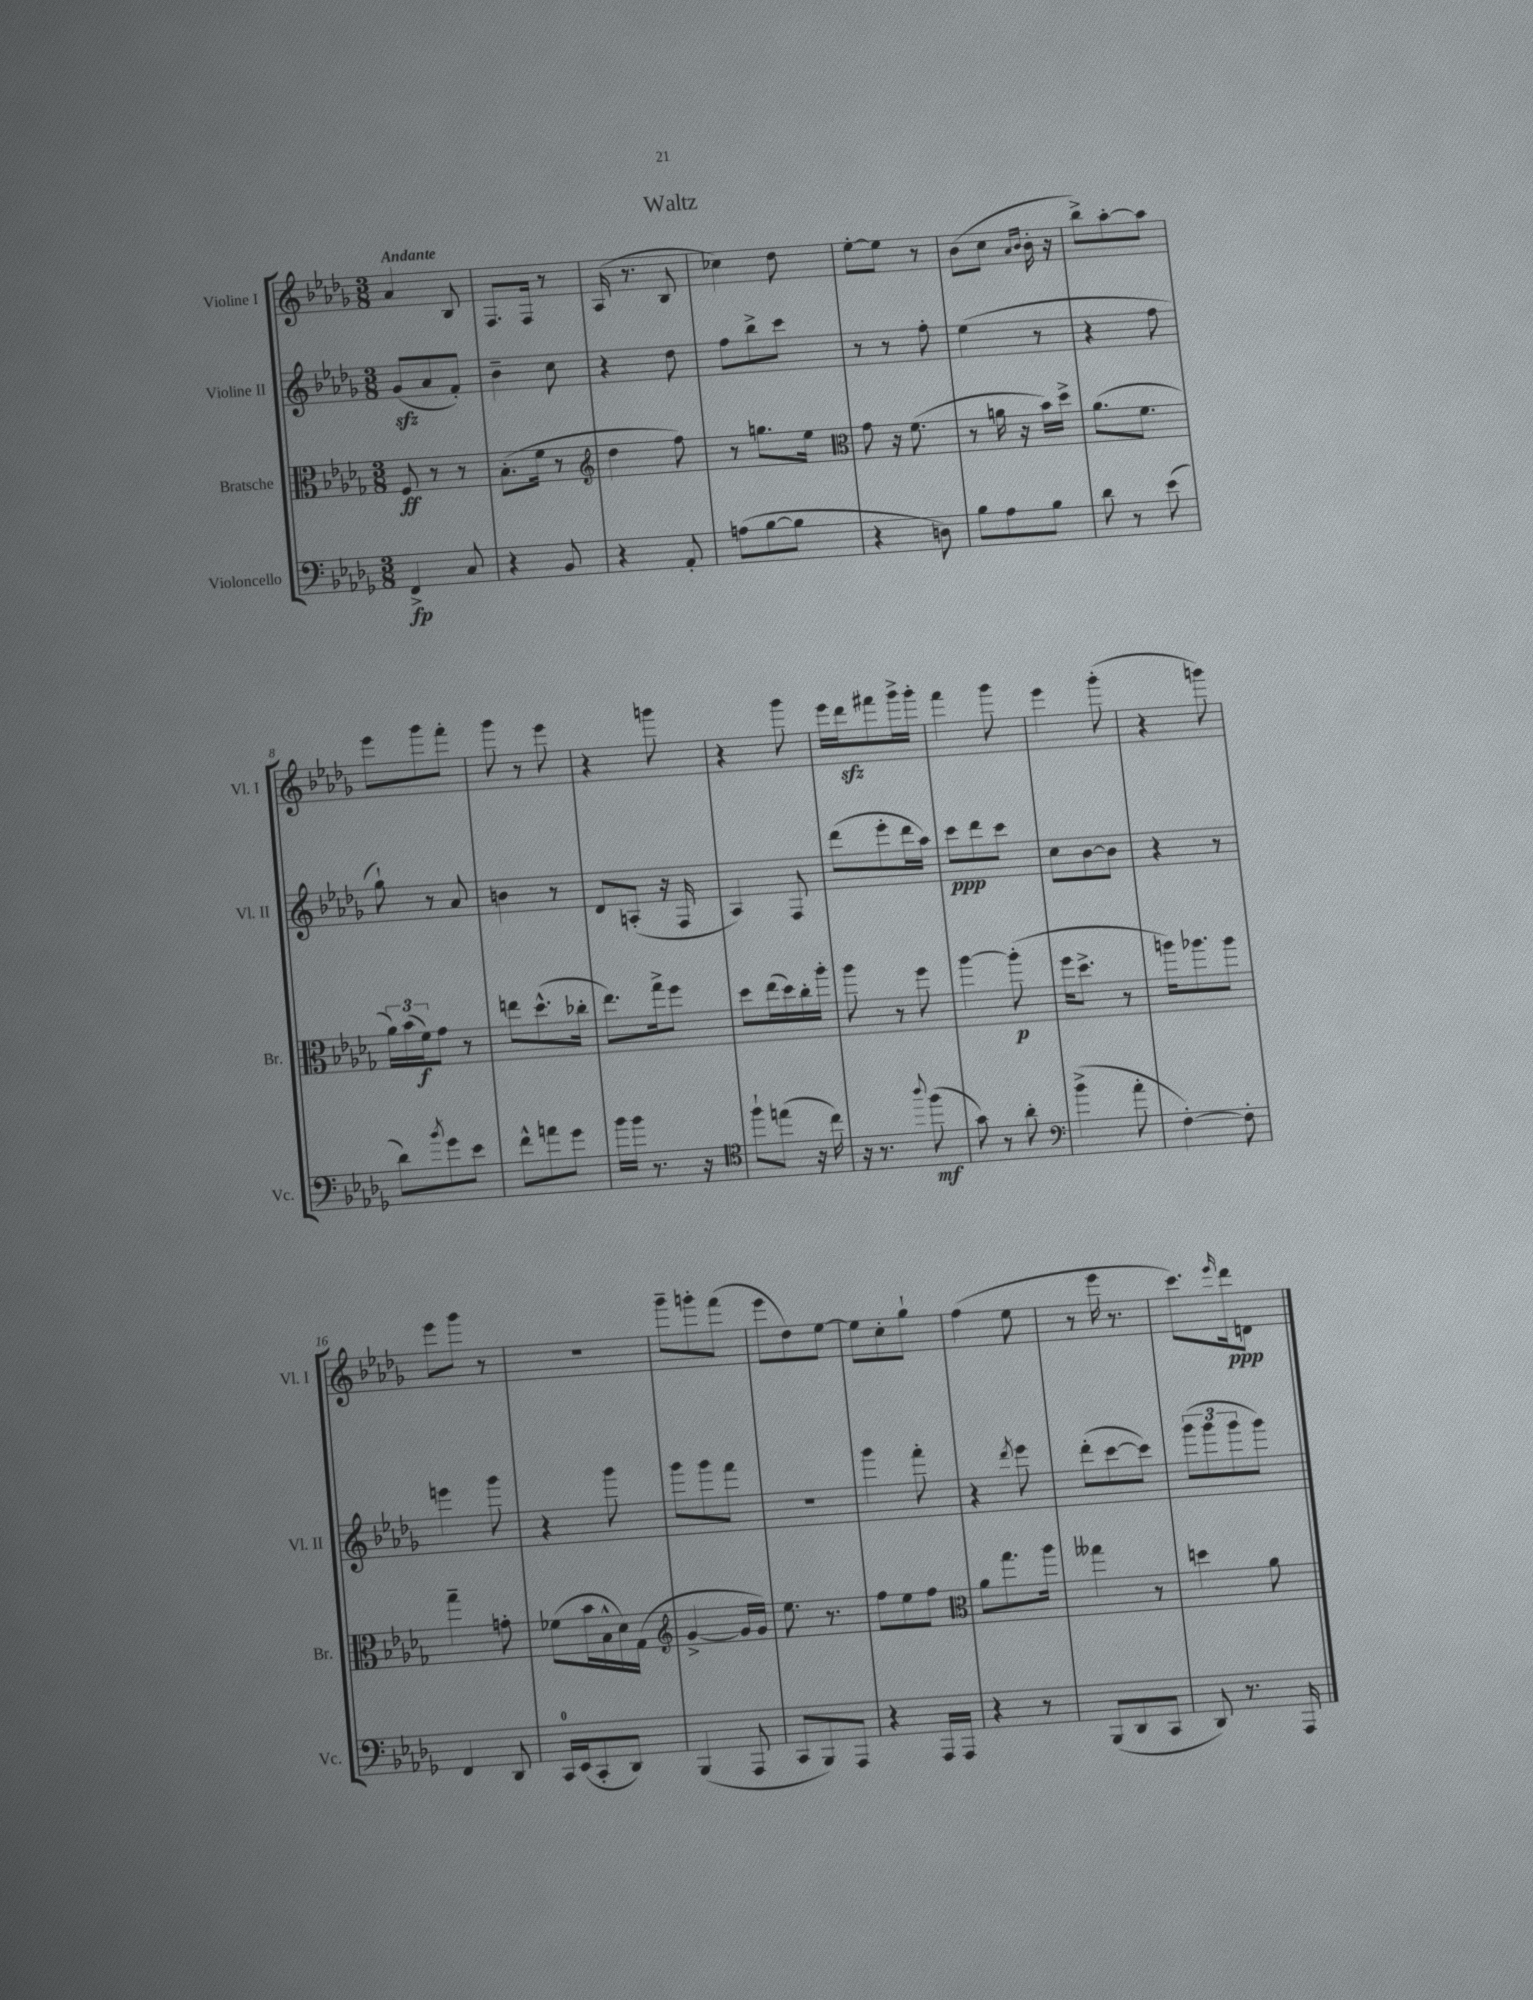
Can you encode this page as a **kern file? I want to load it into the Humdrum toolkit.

**kern	**dynam	**kern	**dynam	**kern	**dynam	**kern	**dynam
*part4	*part4	*part3	*part3	*part2	*part2	*part1	*part1
*staff4	*staff4	*staff3	*staff3	*staff2	*staff2	*staff1	*staff1
*I"Violoncello	*	*I"Bratsche	*	*I"Violine II	*	*I"Violine I	*
*I'Vc.	*	*I'Br.	*	*I'Vl. II	*	*I'Vl. I	*
*clefF4	*	*clefC3	*	*clefG2	*	*clefG2	*
*k[b-e-a-d-g-]	*	*k[b-e-a-d-g-]	*	*k[b-e-a-d-g-]	*	*k[b-e-a-d-g-]	*
*M3/8	*	*M3/8	*	*M3/8	*	*M3/8	*
=1	=1	=1	=1	=1	=1	=1	=1
!	!	!	!	!	!	!LO:TX:a:B:t=Andante	!
4FF^/	fp	8F/	ff	(8g-zz/L	.	4a-/	.
.	.	8r	.	8a-/	.	.	.
8C/	.	8r	.	8f'/J)	.	8B-/	.
=2	=2	=2	=2	=2	=2	=2	=2
4r	.	(8.B-'\L	.	4b-~\	.	8.F/L	.
.	.	16f\Jk	.	.	.	16F/Jk	.
8BB-/	.	8r	.	8cc\	.	8r	.
=3	=3	=3	=3	=3	=3	=3	=3
*	*	*clefG2	*	*	*	*	*
4r	.	4dd-\	.	4r	.	(16A-/	.
.	.	.	.	.	.	8.r	.
8AA-'/	.	8ff\)	.	8dd-\	.	8B-/	.
=4	=4	=4	=4	=4	=4	=4	=4
(8An\L	.	8r	.	8ff\L	.	4cc-X\)	.
[8B-\	.	8.ggn\L	.	8bb-^\	.	.	.
8B-\J]	.	.	.	8ccc\J	.	8dd-\	.
.	.	16ee-\Jk	.	.	.	.	.
=5	=5	=5	=5	=5	=5	=5	=5
*	*	*clefC3	*	*	*	*	*
4r	.	8g-\	.	8r	.	[8ee-'\L	.
.	.	16r	.	8r	.	8ee-\J]	.
.	.	(8.f\	.	.	.	.	.
8Dn\)	.	.	.	8ff'\	.	8r	.
=6	=6	=6	=6	=6	=6	=6	=6
8B-\L	.	8r	.	(4ee-\	.	(8b-\L	.
8A-\	.	16an\	.	.	.	8cc\J	.
.	.	16r	.	.	.	.	.
.	.	.	.	.	.	16qqa-/LL	.
.	.	.	.	.	.	16qqb-/JJ	.
8B-\J	.	16b-\LL)	.	8r	.	16b-'\	.
.	.	16dd-^\JJ	.	.	.	16r	.
=7	=7	=7	=7	=7	=7	=7	=7
8d-\	.	(8.a-\L	.	4r	.	8bb-^\L)	.
8r	.	.	.	.	.	[8aa-'\	.
.	.	8.f\J	.	.	.	.	.
(8e-\	.	.	.	8ff\	.	8aa-\J]	.
!!LO:LB:g=z
=8	=8	=8	=8	=8	=8	=8	=8
8d-\L)	.	24a-\LL)	.	8gg-`\)	.	8eee-\L	.
.	.	(24b-\	.	.	.	.	.
.	.	24f\J)	f	.	.	.	.
8qb-/	.	.	.	.	.	.	.
8g-\	.	8g-\J	.	8r	.	8ggg-\	.
8e-\J	.	8r	.	8a-/	.	8fff'\J	.
=9	=9	=9	=9	=9	=9	=9	=9
8f^^\L	.	8een\L	.	4bn\	.	8ggg-\	.
8an\	.	(8.dd-^^\	.	.	.	8r	.
8g-\J	.	.	.	8r	.	8eee-\	.
.	.	16cc-X'\Jk	.	.	.	.	.
=10	=10	=10	=10	=10	=10	=10	=10
16b-\LL	.	8.ee-\L)	.	8d-/L	.	4r	.
16b-\JJ	.	.	.	.	.	.	.
8.r	.	.	.	(8An'/J	.	.	.
.	.	16gg-^\k	.	.	.	.	.
.	.	8ff\J	.	16r	.	8gggn\	.
16r	.	.	.	16F/	.	.	.
=11	=11	=11	=11	=11	=11	=11	=11
*clefC4	*	*	*	*	*	*	*
8ff`\L	.	8dd-\L	.	4A-/)	.	4r	.
(8een\J	.	(16ee-\L	.	.	.	.	.
.	.	16dd-\)	.	.	.	.	.
16r	.	16cc'\	.	8F/	.	8ggg-\	.
16cc\)	.	16aa-'\JJ	.	.	.	.	.
=12	=12	=12	=12	=12	=12	=12	=12
16r	.	8aa-\	.	(8ddd-\L	.	16eee-\LL	.
8.r	.	.	.	.	.	16ddd-zz\J	.
.	.	8r	.	8eee-'\	.	8fff#X\	.
8qqaa-/	.	.	.	.	.	.	.
(8ff\	mf	8ff\	.	16ddd-\L	.	16ggg-^\L	.
.	.	.	.	16aa-\JJ)	.	16ggg-'\JJ	.
=13	=13	=13	=13	=13	=13	=13	=13
8g-\)	.	[4aa-\	.	8ccc\L	ppp	4fff\	.
8r	.	.	.	8ddd-\	.	.	.
8a-'\	.	(8aa-'\]	p	8ccc\J	.	8ggg-\	.
=14	=14	=14	=14	=14	=14	=14	=14
*clefF4	*	*	*	*	*	*	*
(4b-^\	.	16ff\KL	.	8cc\L	.	4eee-\	.
.	.	8.dd-^\J	.	.	.	.	.
.	.	.	.	[8b-\	.	.	.
8a-'\	.	8r	.	8b-\J]	.	(8ggg-'\	.
=15	=15	=15	=15	=15	=15	=15	=15
[4F'\)	.	16aan\KL)	.	4r	.	4r	.
.	.	8.aa-X\	.	.	.	.	.
8F'\]	.	8aa-\J	.	8r	.	8gggn\)	.
!!LO:LB:g=z
=16	=16	=16	=16	=16	=16	=16	=16
4FF/	.	4gg-~\	.	4eeen\	.	8eee-\L	.
.	.	.	.	.	.	8ggg-\J	.
8DD-/	.	8gn'\	.	8ggg-\	.	8r	.
=17	=17	=17	=17	=17	=17	=17	=17
16CC/LL	.	(8f-X\L	.	4r	.	4.r	.
(16EE-/J	.	.	.	.	.	.	.
8CC'/	.	16b-\L	.	.	.	.	.
.	.	16B-^^\	.	.	.	.	.
8DD-/J)	.	16d-\)	.	8ggg-\	.	.	.
.	.	(16G-\JJ	.	.	.	.	.
=18	=18	=18	=18	=18	=18	=18	=18
*	*	*clefG2	*	*	*	*	*
(4BBB-/	.	[4g-^/	.	8ggg-\L	.	8ggg-~\L	.
.	.	.	.	8ggg-\	.	8gggn'\	.
8AAA-/	.	16g-/LL]	.	8fff\J	.	(8fff\J	.
.	.	16g-/JJ)	.	.	.	.	.
=19	=19	=19	=19	=19	=19	=19	=19
8CC/L	.	8.ee-\	.	4.r	.	8eee-\L	.
8BBB-/)	.	.	.	.	.	8dd-\)	.
.	.	8.r	.	.	.	.	.
8AAA-/J	.	.	.	.	.	[8ee-\J	.
=20	=20	=20	=20	=20	=20	=20	=20
4r	.	8ff\L	.	4ggg-\	.	8ee-\L]	.
.	.	8ee-\	.	.	.	8cc'\	.
16AAA-/LL	.	8ff\J	.	8fff'\	.	8gg-`\J	.
16AAA-/JJ	.	.	.	.	.	.	.
=21	=21	=21	=21	=21	=21	=21	=21
*	*	*clefC3	*	*	*	*	*
4r	.	8a-\L	.	4r	.	(4ff\	.
.	.	8.gg-\	.	.	.	.	.
.	.	.	.	8qddd-/	.	.	.
8r	.	.	.	8eee-\	.	8ee-\	.
.	.	16aa-\Jk	.	.	.	.	.
=22	=22	=22	=22	=22	=22	=22	=22
(8BBB-/L	.	4gg--X\	.	(8ddd-'\L	.	8r	.
8DD-/	.	.	.	[8ccc\	.	16eee-\	.
.	.	.	.	.	.	8.r	.
8CC/J	.	8r	.	8ccc\J])	.	.	.
=23	=23	=23	=23	=23	=23	=23	=23
8DD-/)	.	4ddn\	.	(12ggg-\L	.	8.ccc\L)	.
.	.	.	.	12ggg-\	.	.	.
8.r	.	.	.	.	.	.	.
.	.	.	.	12ggg-\	.	.	.
.	.	.	.	.	.	16qqeee-/	.
.	.	.	.	.	.	16ddd-\k	ppp
.	.	8a-\	.	8ggg-\J)	.	8dn\J	.
16AAA-/	.	.	.	.	.	.	.
==	==	==	==	==	==	==	==
*-	*-	*-	*-	*-	*-	*-	*-
